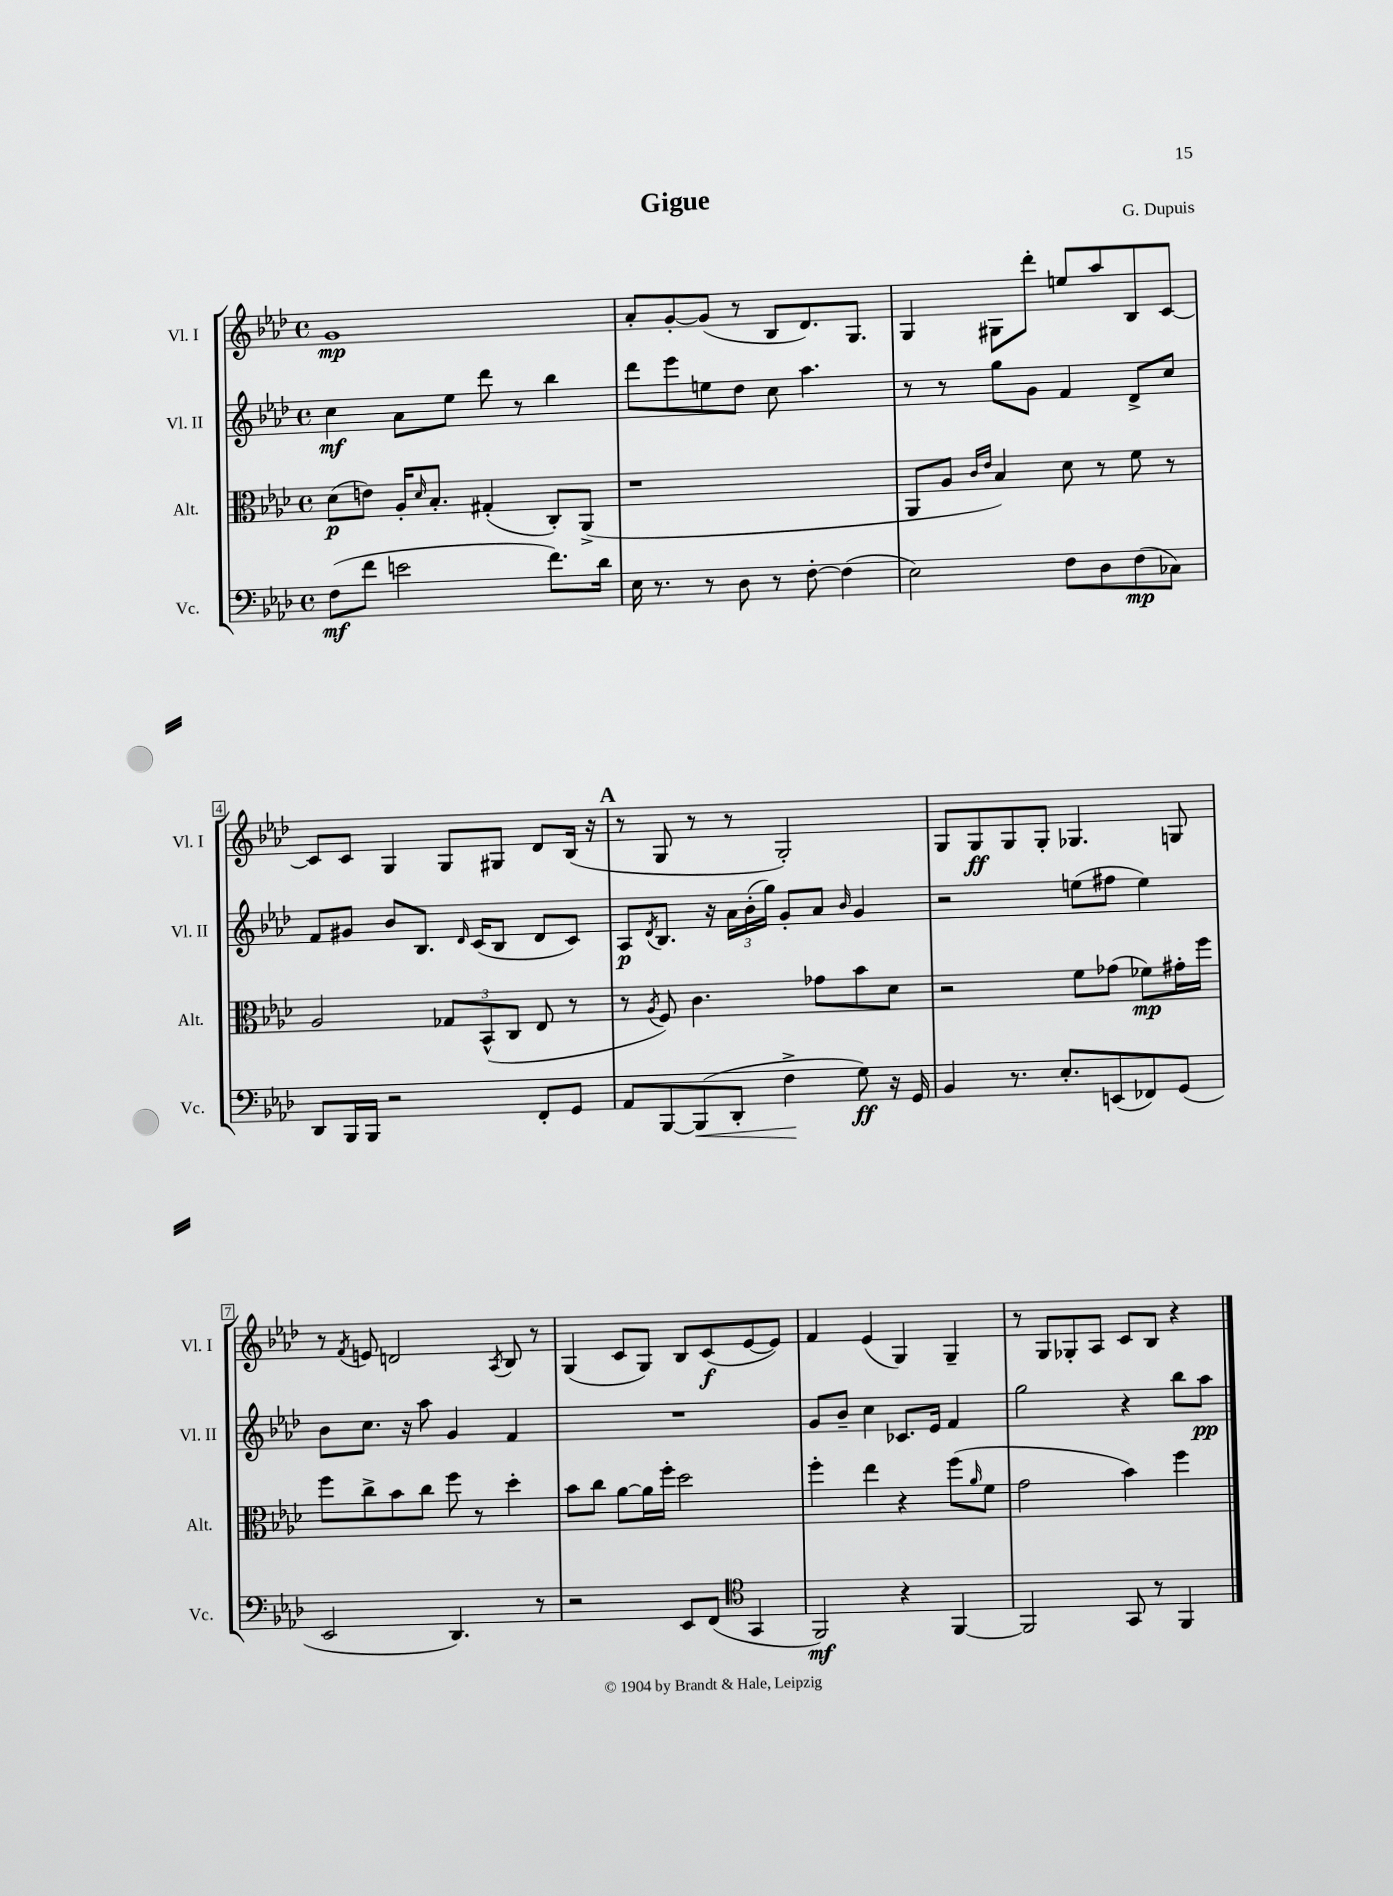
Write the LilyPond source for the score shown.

\header { title = "Gigue" composer = "G. Dupuis" }
<<
\new StaffGroup <<
\new Staff = "s0" \with { instrumentName = "Vl. I" shortInstrumentName = "Vl. I" } {
    \clef treble \key aes \major \defaultTimeSignature \time 4/4
    g'1\mp |
    aes'8-. g'8~-. g'8( r8 bes8 des'8.) g8. |
    g4 gis8 des'''8-. e''8 aes''8 bes8 c'8~ |
    c'8 c'8 g4 g8 gis8 des'8 bes16( r16 |
    \mark \markup { \bold "A" } r8 g8 r8 r8 g2-.) |
    g8 g8\ff g8 g8-. ges4. g8 |
    r8 \acciaccatura { f'8 } e'8 d'2 \acciaccatura { aes8 } bes8 r8 |
    g4( c'8 g8) bes8 c'8\f( ees'8~ ees'8) |
    f'4 ees'4( g4) g4-- |
    r8 g8 ges8-. aes8 c'8 bes8 r4 \bar "|." |
}
\new Staff = "s1" \with { instrumentName = "Vl. II" shortInstrumentName = "Vl. II" } {
    \clef treble \key aes \major \defaultTimeSignature \time 4/4
    c''4\mf aes'8 ees''8 des'''8 r8 bes''4 |
    des'''8 ees'''8 e''8 des''8 c''8 aes''4. |
    r8 r8 g''8 g'8 f'4 des'8-> c''8 |
    f'8 gis'8 bes'8 bes8. \grace { des'16 } c'16( bes8 des'8 c'8) |
    \mark \markup { \bold "A" } aes8\p \acciaccatura { des'8 } bes8. r16 \tuplet 3/2 { aes'16 bes'16-.( g''16) } g'8-. aes'8 \grace { bes'16 } g'4 |
    r2 e''8( fis''8 e''4) |
    bes'8 c''8. r16 aes''8 g'4 f'4 |
    R1 |
    g'8 bes'8-- c''4 ces'8. ees'16 f'4 |
    g''2 r4 bes''8 aes''8\pp \bar "|." |
}
\new Staff = "s2" \with { instrumentName = "Alt." shortInstrumentName = "Alt." } {
    \clef alto \key aes \major \defaultTimeSignature \time 4/4
    des'8\p( e'8) aes16-. \grace { des'16 } bes8.-. gis4-.( c8-.) aes,8->( |
    r1 |
    aes,8 aes8 \grace { c'16 ees'16 } bes4) des'8 r8 f'8 r8 |
    aes2 \tuplet 3/2 { ges8 bes,8-^( c8 } ees8 r8 |
    \mark \markup { \bold "A" } r8 \acciaccatura { aes8 } f8) c'4. ges'8 bes'8 des'8 |
    r2 f'8 ges'8( fes'8\mp) gis'16-. f''16 |
    f''8 c''8-> bes'8 c''8 f''8 r8 des''4-. |
    bes'8 c''8 aes'8~ aes'16 f''16-. des''2 |
    f''4-. ees''4 r4 f''8( \grace { aes'16 } f'8 |
    g'2 bes'4) f''4 \bar "|." |
}
\new Staff = "s3" \with { instrumentName = "Vc." shortInstrumentName = "Vc." } {
    \clef bass \key aes \major \defaultTimeSignature \time 4/4
    f8\mf( f'8 e'2 f'8.) des'16 |
    ees16 r8. r8 des8 r8 f8~-. f4( |
    ees2) f8 des8 f8\mp( ces8) |
    des,8 bes,,16 bes,,16 r2 f,8-. g,8 |
    \mark \markup { \bold "A" } aes,8 bes,,8~ bes,,8\<( des,8-. f4->\! g8\ff) r16 g,16 |
    bes,4 r8. ees8.-. e,8( fes,8) g,8( |
    ees,2 des,4.) r8 |
    r2 ees,8 f,8( \clef tenor g,4 |
    f,2\mf) r4 f,4~ |
    f,2 g,8 r8 f,4 \bar "|." |
}
>>
>>
\layout { \context { \Score \override BarNumber.stencil = #(make-stencil-boxer 0.1 0.3 ly:text-interface::print) } }
